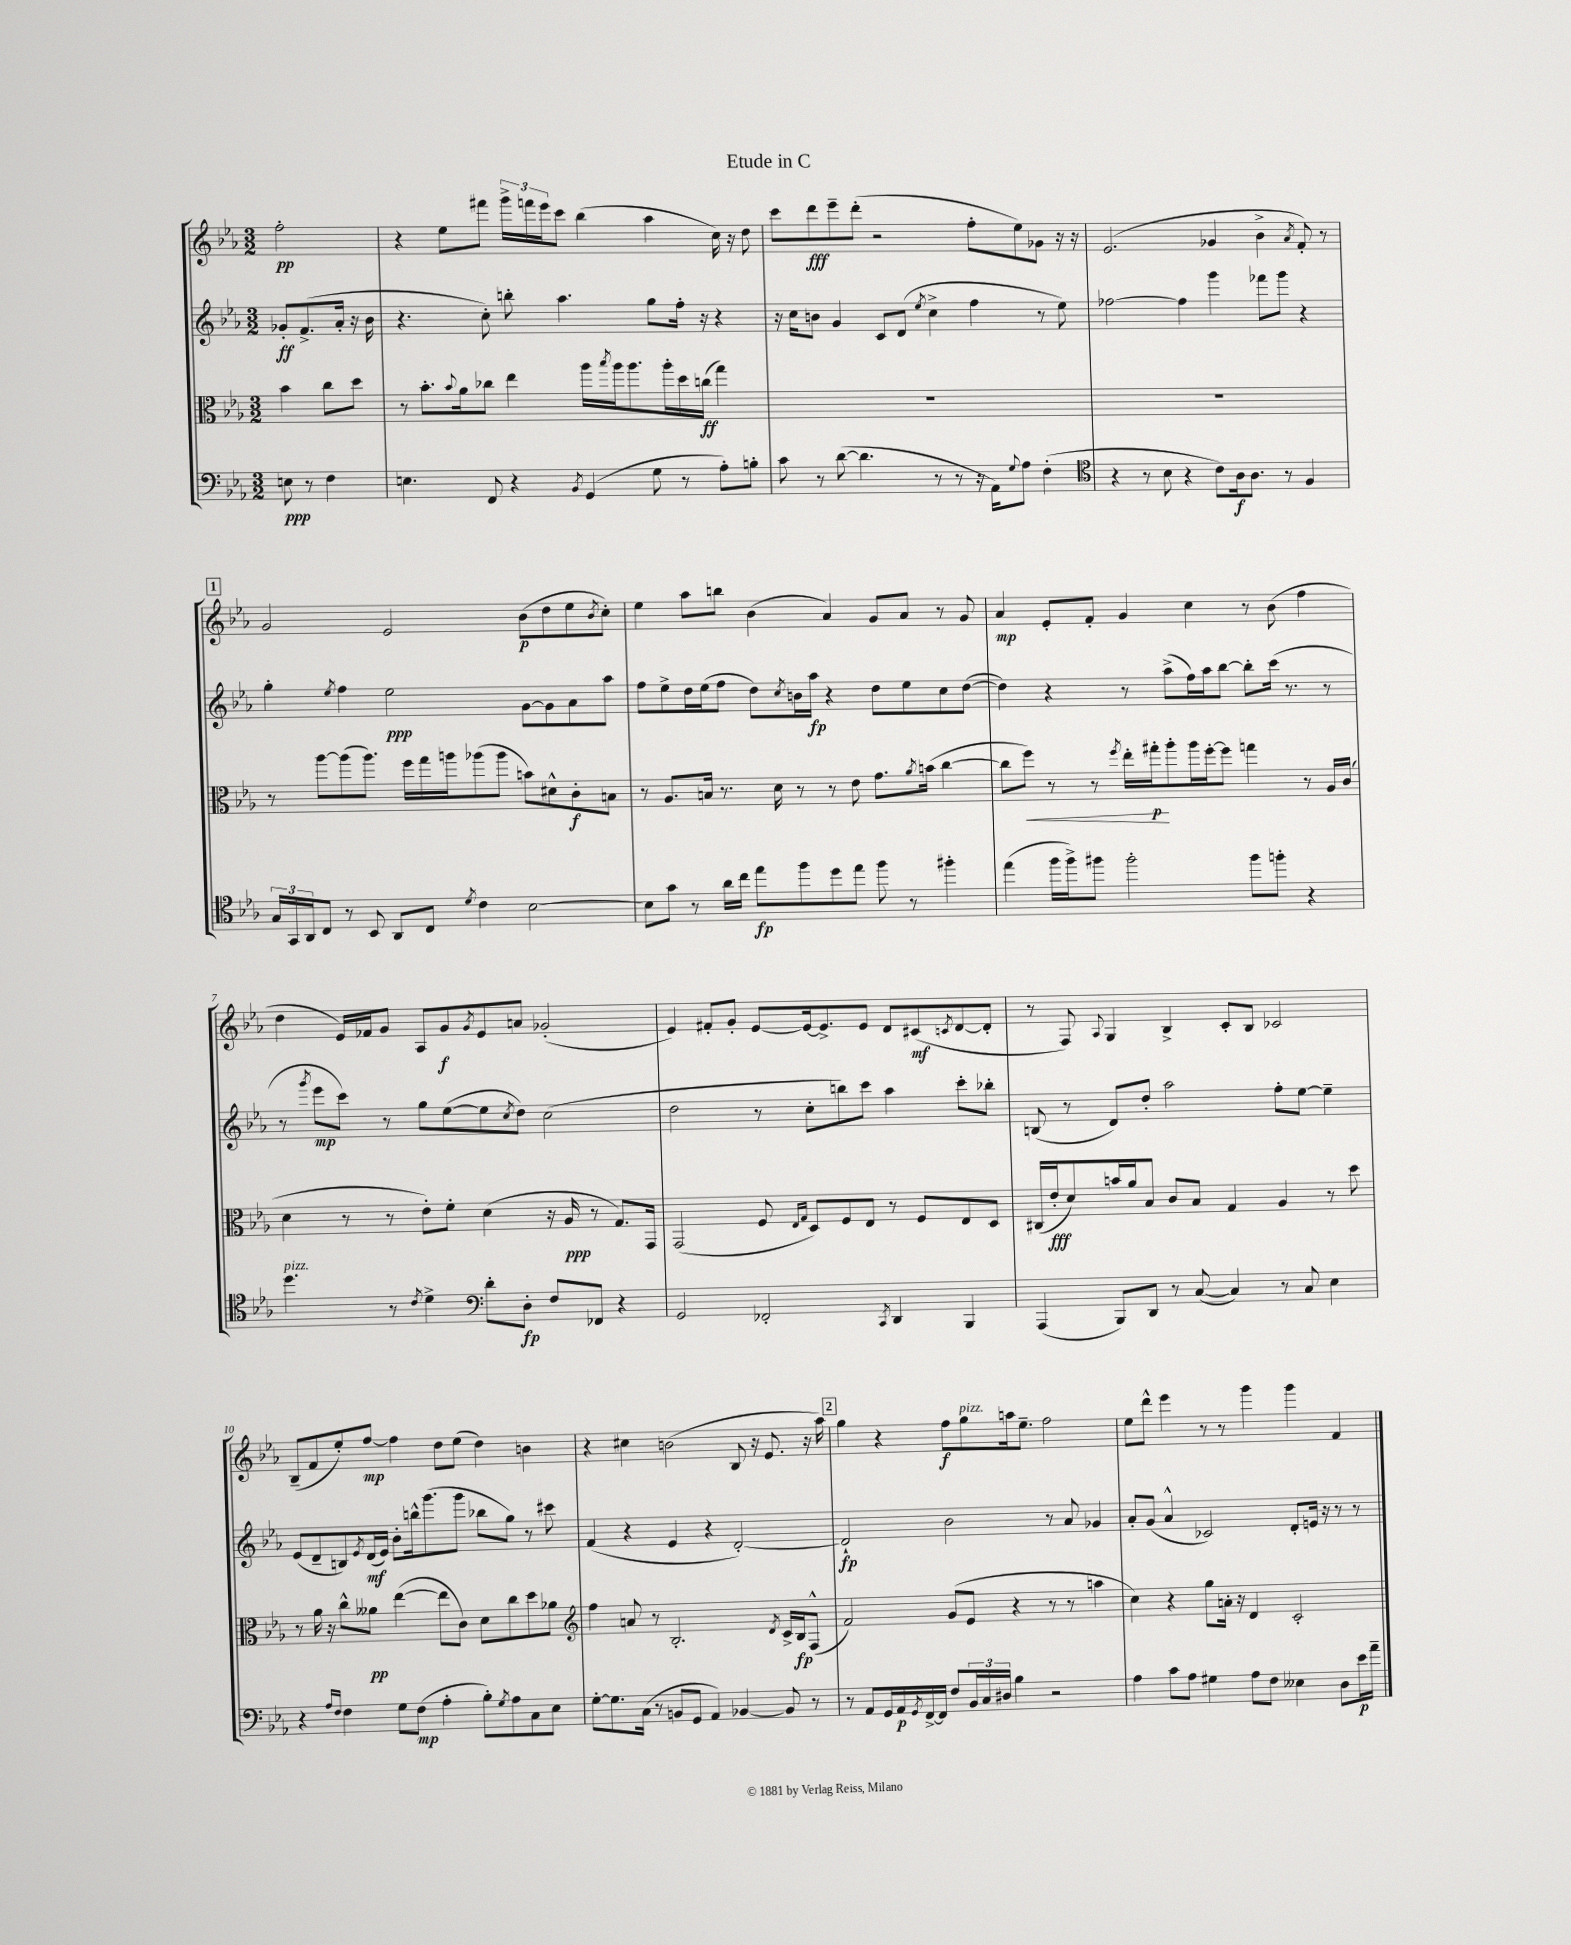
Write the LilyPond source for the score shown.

\header { title = "Etude in C" }
<<
\new StaffGroup <<
\new Staff = "s0" {
    \clef treble \key ees \major \numericTimeSignature \time 3/2 \partial 2
    f''2-.\pp |
    r4 ees''8 fis'''8 \tuplet 3/2 { g'''16-> f'''16 ees'''16 } c'''8 bes''4( aes''4 c''16) r16 d''8 |
    c'''8 d'''8\fff ees'''8-- d'''8-.( r2 f''8-. ees''8) ges'8 r16 r16 |
    ees'2.( ges'4 bes'4-> \acciaccatura { aes'8 } f'8-.) r8 |
    \mark \markup { \box "1" } g'2 ees'2 bes'8\p( d''8 ees''8 \acciaccatura { bes'8 } c''8-.) |
    ees''4 aes''8 b''8 bes'4( aes'4) g'8 aes'8 r8 g'8 |
    aes'4\mp ees'8-. f'8-. g'4 c''4 r8 bes'8( f''4 |
    d''4 ees'16) fes'16 g'8 aes8 g'8\f \acciaccatura { g'8 } ees'8 a'8 ges'2-.( |
    ees'4) fis'8-. g'8-. ees'8~ ees'16~ ees'8.-> ees'8 d'8 cis'8\mf( \acciaccatura { c'8 } d'8~ d'8-. |
    r8 f8) \appoggiatura { aes8 } g4 bes4-> c'8-. bes8 ces'2 |
    bes8--( f'8 ees''8-.) f''8~\mp f''4 d''8 ees''8( d''4) b'4 |
    r4 cis''4 b'2( bes8 r16 ees'8. r16 aes''16) |
    \mark \markup { \box "2" } g''4 r4 f''8\f g''8^\markup { \italic "pizz." } a''16 ees''8.-- f''2 |
    ees''8 d'''8-^ ees'''4 r8 r8 g'''4 g'''4 f'4 \bar "|." |
}
\new Staff = "s1" {
    \clef treble \key ees \major \numericTimeSignature \time 3/2 \partial 2
    ges'8-.\ff f'8.->( aes'16-. r16 bes'16 |
    r4. c''8-.) b''8-. aes''4. g''8 f''16-. r16 r4 |
    r16 c''16 b'8 g'4 c'8 d'8( \acciaccatura { ees''8 } c''4-> f''4 r8 ees''8) |
    fes''2~ fes''4 g'''4 fes'''8 g'''8 r4 |
    \mark \markup { \box "1" } g''4-. \acciaccatura { ees''8 } f''4 ees''2\ppp g'8~ g'8 aes'8 aes''8 |
    f''8 ees''8-> d''16 ees''16( f''8 d''8) \acciaccatura { c''8 } b'16 aes''16\fp r4 d''8 ees''8 c''8 d''8~( |
    d''4) r4 r8 aes''8->( f''16) aes''16 bes''8~ bes''8-. c'''16( r8. r8 |
    r8 \acciaccatura { g'''8 } ees'''8\mp c'''8) r8 g''8 ees''8~( ees''8 \acciaccatura { c''8 } d''8) c''2( |
    d''2 r8 c''8-. b''8) c'''8 aes''4 c'''8-. bes''8-. |
    b8( r8 d'8) d''8-. aes''2 f''8-. ees''8~ ees''4-- |
    ees'8( d'8-- b8) \acciaccatura { ees'8 } d'16\mf( ees'16) bes'8-. b''16-^ g'''8.( g'''8 bes''8 g''8) r8 cis'''8 |
    f'4( r4 ees'4 r4 d'2~-.) |
    \mark \markup { \box "2" } d'2-!\fp bes'2 r8 aes'8 ges'4 |
    aes'8-. g'8( aes'4-^ ces'2) d'8-. e'16 r16 r8 r8 \bar "|." |
}
\new Staff = "s2" {
    \clef alto \key ees \major \numericTimeSignature \time 3/2 \partial 2
    bes'4 c''8 d''8 |
    r8 bes'8.-. \appoggiatura { bes'8 } aes'16 ces''8 ees''4 aes''16 \acciaccatura { bes''8 } aes''16 aes''8. aes''16-. d''16 c''16\ff( g''4) |
    R1. |
    R1. |
    \mark \markup { \box "1" } r8 aes''8~ aes''8( aes''8.) f''16 g''16 a''16 aes''8( aes''8 b'8) dis'8-^ c'8-.\f b8 |
    r8 aes8. b16 r8. d'16 r8 r8 ees'8 g'8. \acciaccatura { aes'8 } b'16( c''4~ |
    c''8 f''8\<) r8 r8 \acciaccatura { f''8 } ees''16-. gis''16-.\p\! aes''8-. aes''16 f''16~-. f''8 g''4 r8 aes16 c'16( |
    d'4 r8 r8 ees'8-.) f'8-. d'4( r16 aes16\ppp r8 g8.) g,16 |
    g,2( f8 \grace { ees16 g16 } d8) f8 ees8 r8 f8 ees8 d8 |
    cis16( ees'16-.\fff d'8) b'16 aes'16 bes8 c'8 bes8 g4 aes4 r8 d''8 |
    r8 aes'16 r16 c''8-^ aeses'8\pp ees''4~( ees''8 c'8) d'8 c''8 d''8 aes'8 |
    \clef treble f''4 a'8 r8 bes2.-. \acciaccatura { d'8 } c'16-> bes16\fp f8-^( |
    \mark \markup { \box "2" } f'2) g'8( ees'8 r4 r8 r8 a''4 |
    c''4) r4 g''8 a'16-. r16 d'4 c'2-. \bar "|." |
}
\new Staff = "s3" {
    \clef bass \key ees \major \numericTimeSignature \time 3/2 \partial 2
    e8\ppp r8 f4 |
    e4. f,8 r4 \acciaccatura { bes,8 } g,4( g8 r8 aes8-.) b8-. |
    c'8 r8 d'8~( d'4. r8 r8 r16 aes,16) \appoggiatura { g8 } aes8 f4-.( |
    \clef tenor r4 r8 bes8 r4 c'8) aes16\f aes8. r8 f4 |
    \mark \markup { \box "1" } \tuplet 3/2 { g16 g,16 aes,16 } c8 r8 bes,8 aes,8 c8 \acciaccatura { d'8 } c'4 bes2~ |
    bes8 g'8 r8 aes'16 c''16 ees''8\fp f''8 d''8 ees''8 f''8 r8 fis''4-. |
    ees''4( f''16 f''16->) fis''8 fis''2-. fis''8 f''8-. r4 |
    d''4.^\markup { \italic "pizz." } r8 \acciaccatura { c'8 } d'4-> \clef bass d'8-. d8-.\fp f8 fes,8 r4 |
    g,2 fes,2-. \acciaccatura { c,8 } d,4 bes,,4 |
    aes,,4( bes,,8) d,8 r8 c8~( c4) r8 c8 ees4 |
    r4 \grace { aes16 f16 } f4 g8 f8\mp( aes4-. bes8-.) \acciaccatura { g8 } aes8 c8 ees8 |
    g8~-. g8. c16( r8 b,8 g,8 aes,4) bes,4~ bes,8 r8 |
    \mark \markup { \box "2" } r8 aes,8 g,16 aes,16\p \acciaccatura { g,8 } f,16~-> f,16 f8 \tuplet 3/2 { bes,16 c16 dis16 } bes4 r2 |
    aes4 c'8 aes8 gis4 aes8 f8 eeses4 d8 ees'16\p aes'16-- \bar "|." |
}
>>
>>
